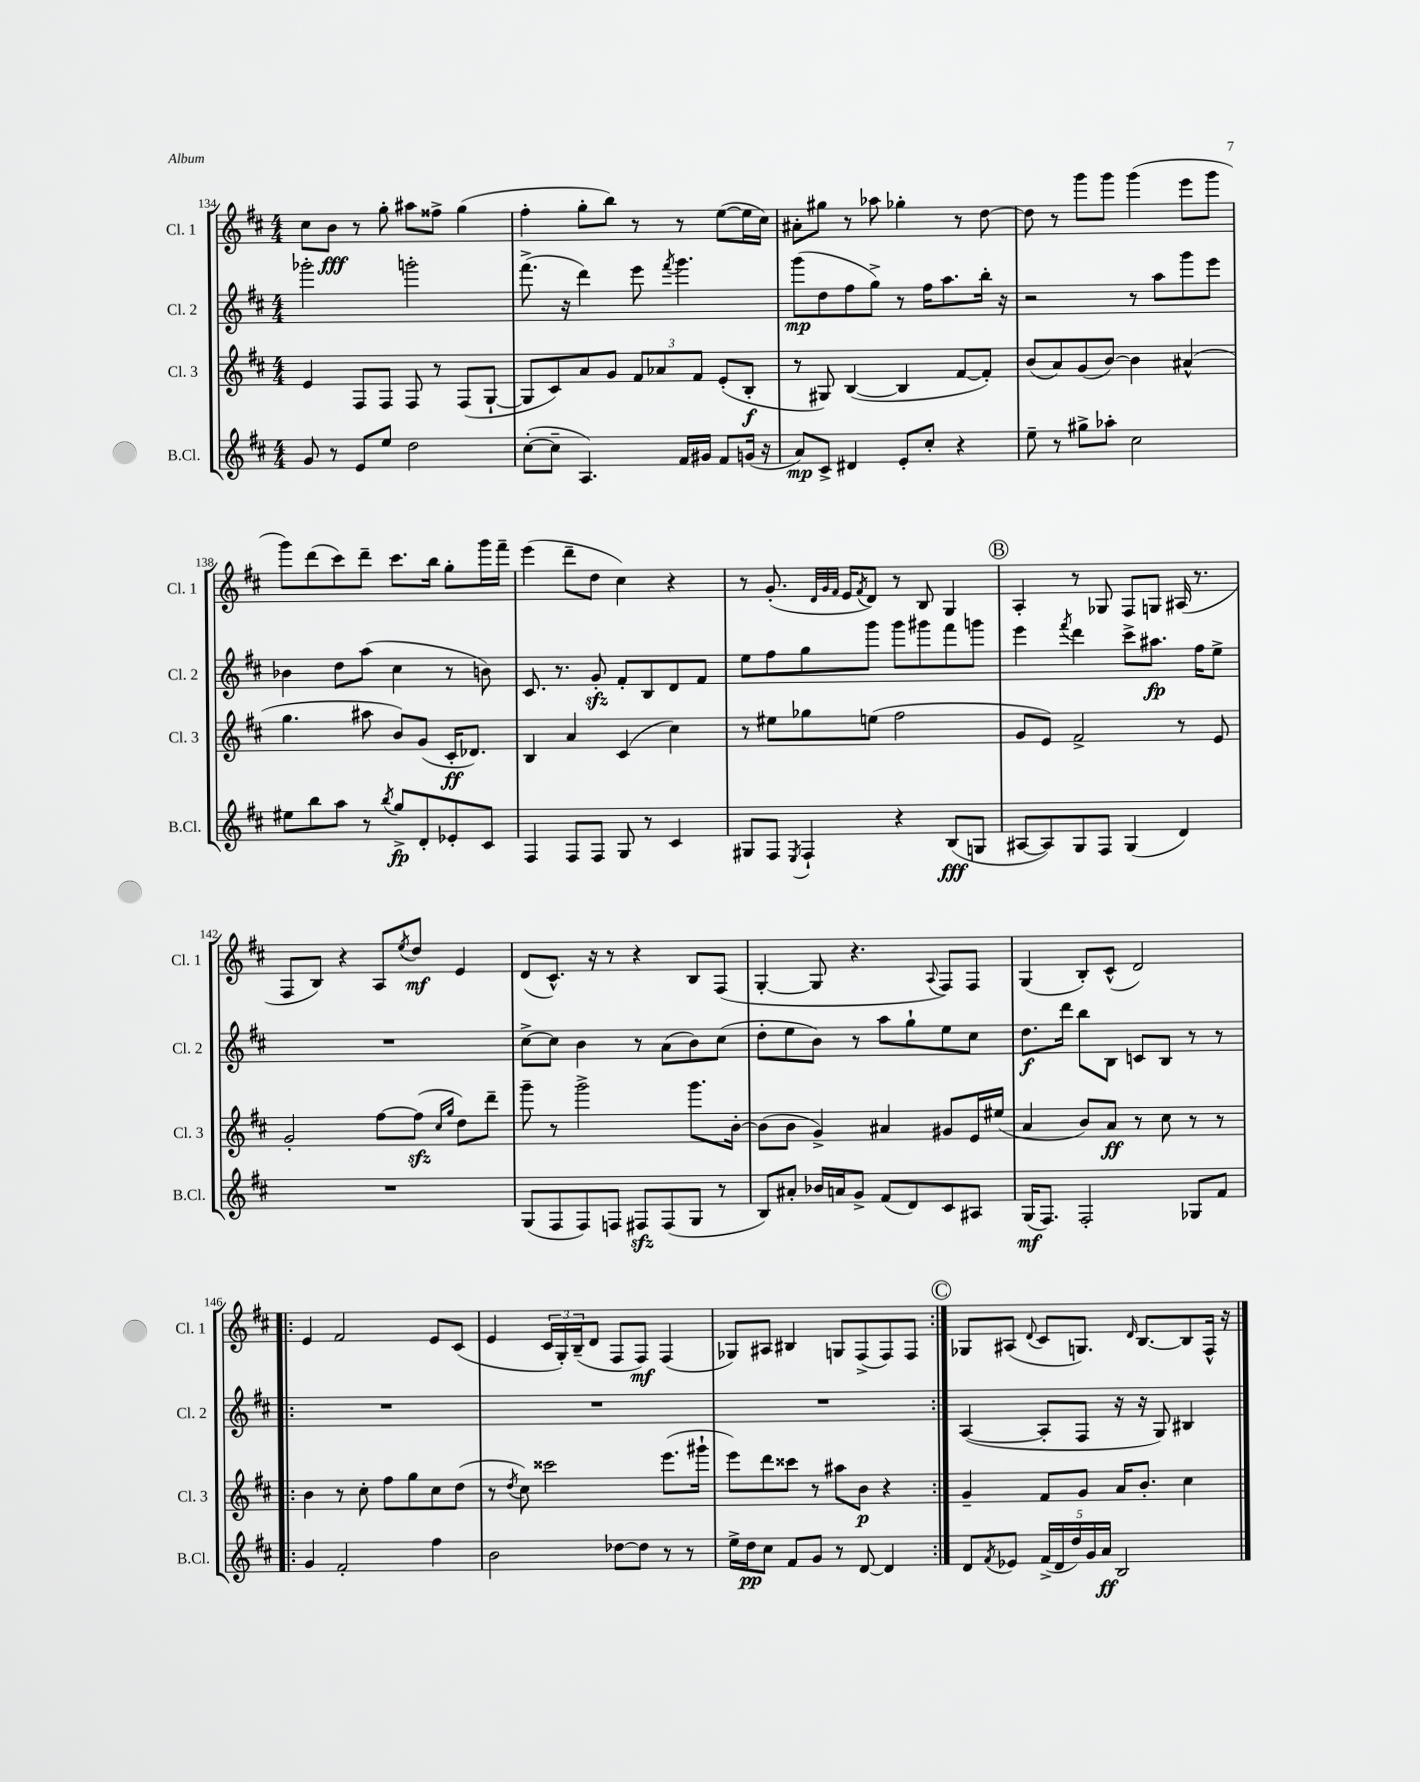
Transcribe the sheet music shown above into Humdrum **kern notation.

**kern	**dynam	**kern	**dynam	**kern	**dynam	**kern	**dynam
*part4	*part4	*part3	*part3	*part2	*part2	*part1	*part1
*staff4	*staff4	*staff3	*staff3	*staff2	*staff2	*staff1	*staff1
*I"B.Cl.	*	*I"Cl. 3	*	*I"Cl. 2	*	*I"Cl. 1	*
*I'B.Cl.	*	*I'Cl. 3	*	*I'Cl. 2	*	*I'Cl. 1	*
*clefG2	*	*clefG2	*	*clefG2	*	*clefG2	*
*k[f#c#]	*	*k[f#c#]	*	*k[f#c#]	*	*k[f#c#]	*
*M4/4	*	*M4/4	*	*M4/4	*	*M4/4	*
=134	=134	=134	=134	=134	=134	=134	=134
8g/	.	4e/	.	2ggg-X'\	.	8cc#\L	.
8r	.	.	.	.	.	8b\J	fff
8e/L	.	8F#/L	.	.	.	8r	.
8ee/J	.	8F#/J	.	.	.	8gg'\	.
2dd\	.	8F#/	.	2gggn'\	.	8aa#X\L	.
.	.	8r	.	.	.	8ff##X^\J	.
.	.	(8F#/L	.	.	.	(4gg\	.
.	.	[8G`/J	.	.	.	.	.
=135	=135	=135	=135	=135	=135	=135	=135
([8cc#'\L	.	8G/L]	.	(8.fff#^\	.	4ff#'\	.
8cc#~\J]	.	8c#/)	.	.	.	.	.
.	.	.	.	16r	.	.	.
4.A/)	.	8a/	.	4ddd\)	.	8gg'\L	.
.	.	8g/J	.	.	.	8bb\J)	.
.	.	12f#/L	.	8eee\	.	8r	.
.	.	12a-X/	.	.	.	.	.
.	.	.	.	8qfff#/	.	.	.
16f#/LL	.	.	.	4.ggg\	.	8r	.
.	.	12f#/J	.	.	.	.	.
16g#X/JJ	.	.	.	.	.	.	.
8f#/L	.	(8e'/L	.	.	.	([8ee\L	.
(16gn/Jk	.	8B'/J	f	.	.	16ee\L]	.
16r	.	.	.	.	.	16cc#\JJ)	.
=136	=136	=136	=136	=136	=136	=136	=136
8a/L)	mp	8r	.	(8ggg\L	mp	8a#X'\L	.
8c#^/J	.	8G#X/)	.	8dd\	.	8gg#X\J	.
4d#X/	.	([4B/	.	8ff#\	.	8r	.
.	.	.	.	8gg^\J)	.	8aa-X\	.
8e'/L	.	4B/]	.	8r	.	4gg-X'\	.
8cc#'/J	.	.	.	16ff#\KL	.	.	.
.	.	.	.	8.aa\	.	.	.
4r	.	[8f#/L	.	.	.	8r	.
.	.	8f#'/J])	.	16bb'\Jk	.	[8dd\	.
.	.	.	.	16r	.	.	.
=137	=137	=137	=137	=137	=137	=137	=137
8ee~\	.	(8b/L	.	2r	.	8dd\]	.
8r	.	8a/)	.	.	.	8r	.
8gg#X^\L	.	(8g/	.	.	.	8ggg\L	.
8aa-X'\J	.	[8b/J)	.	.	.	8ggg\J	.
2cc#\	.	4b\]	.	8r	.	(4ggg\	.
.	.	.	.	8aa\L	.	.	.
.	.	(4a#X^^/	.	8ggg\	.	8eee\L	.
.	.	.	.	8eee\J	.	8ggg\J	.
!!LO:LB:g=z
=138	=138	=138	=138	=138	=138	=138	=138
8ee#X\L	.	4.gg\	.	4b-X\	.	8ggg\L)	.
8bb\	.	.	.	.	.	(8ddd\	.
8aa\J	.	.	.	8dd\L	.	8ccc#\)	.
8r	.	8aa#X\	.	(8aa\J	.	8ddd~\J	.
8qbb/	.	.	.	.	.	.	.
8gg^/L	fp	8b/L)	.	4cc#\	.	8.ccc#\L	.
8d'/	.	(8g/J	.	.	.	.	.
.	.	.	.	.	.	16bb\Jk	.
8e-X'/	.	16c#'/KL	ff	8r	.	8gg'\L	.
.	.	8.d-X/J)	.	.	.	.	.
8c#/J	.	.	.	8bn\)	.	16ggg\L	.
.	.	.	.	.	.	16fff#~\JJ	.
=139	=139	=139	=139	=139	=139	=139	=139
4F#/	.	4B/	.	8.c#/	.	(4eee\	.
.	.	.	.	8.r	.	.	.
8F#/L	.	4a/	.	.	.	8ddd~\L	.
8F#/J	.	.	.	8gzz'/	.	8dd\J	.
8G/	.	(4c#/	.	8f#'/L	.	4cc#\)	.
8r	.	.	.	8B/	.	.	.
4c#/	.	4cc#\)	.	8d/	.	4r	.
.	.	.	.	8f#/J	.	.	.
=140	=140	=140	=140	=140	=140	=140	=140
8G#X/L	.	8r	.	8ee\L	.	8r	.
8F#/J	.	8ee#X\L	.	8ff#\	.	(8.g'/	.
8qE/	.	.	.	.	.	.	.
4F#`/	.	8gg-X\	.	8gg\	.	.	.
.	.	.	.	.	.	32qqd/LLL	.
.	.	.	.	.	.	32qqg/	.
.	.	.	.	.	.	32qqf#/JJJ	.
.	.	.	.	.	.	16e/KL	.
.	.	.	.	.	.	8qf#/	.
.	.	(8een\J	.	8ggg\J	.	8d/J)	.
4r	.	2ff#\	.	8ggg\L	.	8r	.
.	.	.	.	8ggg#X\	.	8B/	.
(8B/L	fff	.	.	8fff#\	.	4G/	.
8Gn/J	.	.	.	8gggn\J	.	.	.
!!LO:REH:place=s1:t=B
=141	=141	=141	=141	=141	=141	=141	=141
[8A#X/L	.	8g/L	.	4eee\	.	4A'/	.
8A#/])	.	8e/J)	.	.	.	.	.
.	.	.	.	8qfff#/	.	.	.
8G/	.	2f#^/	.	4ddd\	.	8r	.
8F#/J	.	.	.	.	.	8G-X/	.
(4G/	.	.	.	8ccc#^\L	.	8F#/L	.
.	.	.	.	8.aa#X\J	fp	8Gn/J	.
4d/)	.	8r	.	.	.	(16A#X/	.
.	.	.	.	16ff#\KL	.	8.r	.
.	.	8e/	.	8ee^\J	.	.	.
!!LO:LB:g=z
=142	=142	=142	=142	=142	=142	=142	=142
1r	.	2g'/	.	1r	.	8F#/L	.
.	.	.	.	.	.	8B/J)	.
.	.	.	.	.	.	4r	.
.	.	[8ff#\L	.	.	.	8A/L	.
.	.	.	.	.	.	8qee/	.
.	.	(8ff#zz\J]	.	.	.	8dd/J	mf
.	.	16qqcc#/LL	.	.	.	.	.
.	.	16qqgg/JJ	.	.	.	.	.
.	.	8dd\L)	.	.	.	4e/	.
.	.	8ddd~\J	.	.	.	.	.
=143	=143	=143	=143	=143	=143	=143	=143
(8G/L	.	8ggg~\	.	[8cc#^\L	.	(8d/L	.
8F#/	.	8r	.	8cc#\J]	.	8.c#^^/J)	.
8F#/)	.	2ggg^\	.	4b\	.	.	.
.	.	.	.	.	.	16r	.
8Fn/J	.	.	.	.	.	8r	.
8F#Xzz/L	.	.	.	8r	.	4r	.
(8F#/	.	.	.	(8a\L	.	.	.
8G/J	.	8.ggg\L	.	8b\)	.	8B/L	.
8r	.	.	.	(8cc#\J	.	(8F#/J	.
.	.	[16b'\Jk	.	.	.	.	.
=144	=144	=144	=144	=144	=144	=144	=144
8B/L)	.	(8b\L]	.	8dd'\L	.	[4G'/	.
8a#X'/J	.	8b\J	.	8ee\	.	.	.
16b-X/LL	.	4g^/)	.	8b\J)	.	8G/]	.
16an/J	.	.	.	.	.	.	.
8g^/J	.	.	.	8r	.	4.r	.
(8f#/L	.	4a#X/	.	8aa\L	.	.	.
8d/)	.	.	.	8gg`\	.	.	.
.	.	.	.	.	.	8qqA/	.
8c#/	.	8g#X/L	.	8ee\	.	8F#/L)	.
8A#X/J	.	16e/L	.	8cc#\J	.	8F#/J	.
.	.	(16ee#X/JJ	.	.	.	.	.
=145	=145	=145	=145	=145	=145	=145	=145
(16G/KL	mf	4a/	.	8.dd\L	f	(4G/	.
8.F#/J)	.	.	.	.	.	.	.
.	.	.	.	16ddd\Jk	.	.	.
2F#'/	.	8b/L)	.	8bb\L	.	8B'/L)	.
.	.	8a/J	ff	8B\J	.	(8c#^^/J	.
.	.	8r	.	8cn/L	.	2d/)	.
.	.	8cc#\	.	8B/J	.	.	.
8G-X/L	.	8r	.	8r	.	.	.
8f#/J	.	8r	.	8r	.	.	.
!!LO:LB:g=z
=146!|:	=146!|:	=146!|:	=146!|:	=146!|:	=146!|:	=146!|:	=146!|:
4g/	.	4b\	.	1r	.	4e/	.
2f#'/	.	8r	.	.	.	2f#/	.
.	.	8cc#'\	.	.	.	.	.
.	.	8ff#\L	.	.	.	.	.
.	.	8gg\	.	.	.	.	.
4ff#\	.	8cc#\	.	.	.	8e/L	.
.	.	(8dd\J	.	.	.	(8c#/J	.
=147	=147	=147	=147	=147	=147	=147	=147
2b\	.	8r	.	1r	.	4e/	.
.	.	8qdd/	.	.	.	.	.
.	.	8cc#\)	.	.	.	.	.
.	.	2ccc##X\	.	.	.	24c#/LL	.
.	.	.	.	.	.	24G'/)	.
.	.	.	.	.	.	(24B~/J	.
.	.	.	.	.	.	8d/J	.
[8dd-X\L	.	.	.	.	.	8F#/L	.
8dd-\J]	.	.	.	.	.	8F#/J)	mf
8r	.	(8.eee\L	.	.	.	(4F#/	.
8r	.	.	.	.	.	.	.
.	.	16ggg#X`\Jk	.	.	.	.	.
=148	=148	=148	=148	=148	=148	=148	=148
16ee^\LL	.	8eee\L)	.	1r	.	8G-X/L)	.
16dd\J	pp	.	.	.	.	.	.
8cc#\J	.	8ddd\	.	.	.	8A#X/J	.
8f#/L	.	8ccc##X\J	.	.	.	4B#X/	.
8g/J	.	8r	.	.	.	.	.
8r	.	8aa#X\L	.	.	.	8Gn/L	.
[8d/	.	8b\J	p	.	.	(8F#^/	.
4d/]	.	4r	.	.	.	8F#/)	.
.	.	.	.	.	.	8F#/J	.
!!LO:REH:place=s1:t=C
=149:|!	=149:|!	=149:|!	=149:|!	=149:|!	=149:|!	=149:|!	=149:|!
8d/L	.	4g~/	.	([4A/	.	8G-X/L	.
8qf#/	.	.	.	.	.	.	.
8e-X/J	.	.	.	.	.	(8A#X/J	.
.	.	.	.	.	.	8qqd/	.
(20f#^/LL	.	8f#/L	.	8A'/L]	.	8c#/L	.
20d/	.	.	.	.	.	.	.
20dd/)	.	.	.	.	.	.	.
.	.	8g/J	.	8F#/J	.	8.Gn/J)	.
20g/	.	.	.	.	.	.	.
20a/JJ	ff	.	.	.	.	.	.
2B/	.	16a/KL	.	16r	.	.	.
.	.	.	.	.	.	16qqd/	.
.	.	8.b'/J	.	16r	.	[8.B/L	.
.	.	.	.	8G/)	.	.	.
.	.	4cc#\	.	4B#X/	.	8B/]	.
.	.	.	.	.	.	16F#^^/Jk	.
.	.	.	.	.	.	16r	.
==	==	==	==	==	==	==	==
*-	*-	*-	*-	*-	*-	*-	*-
